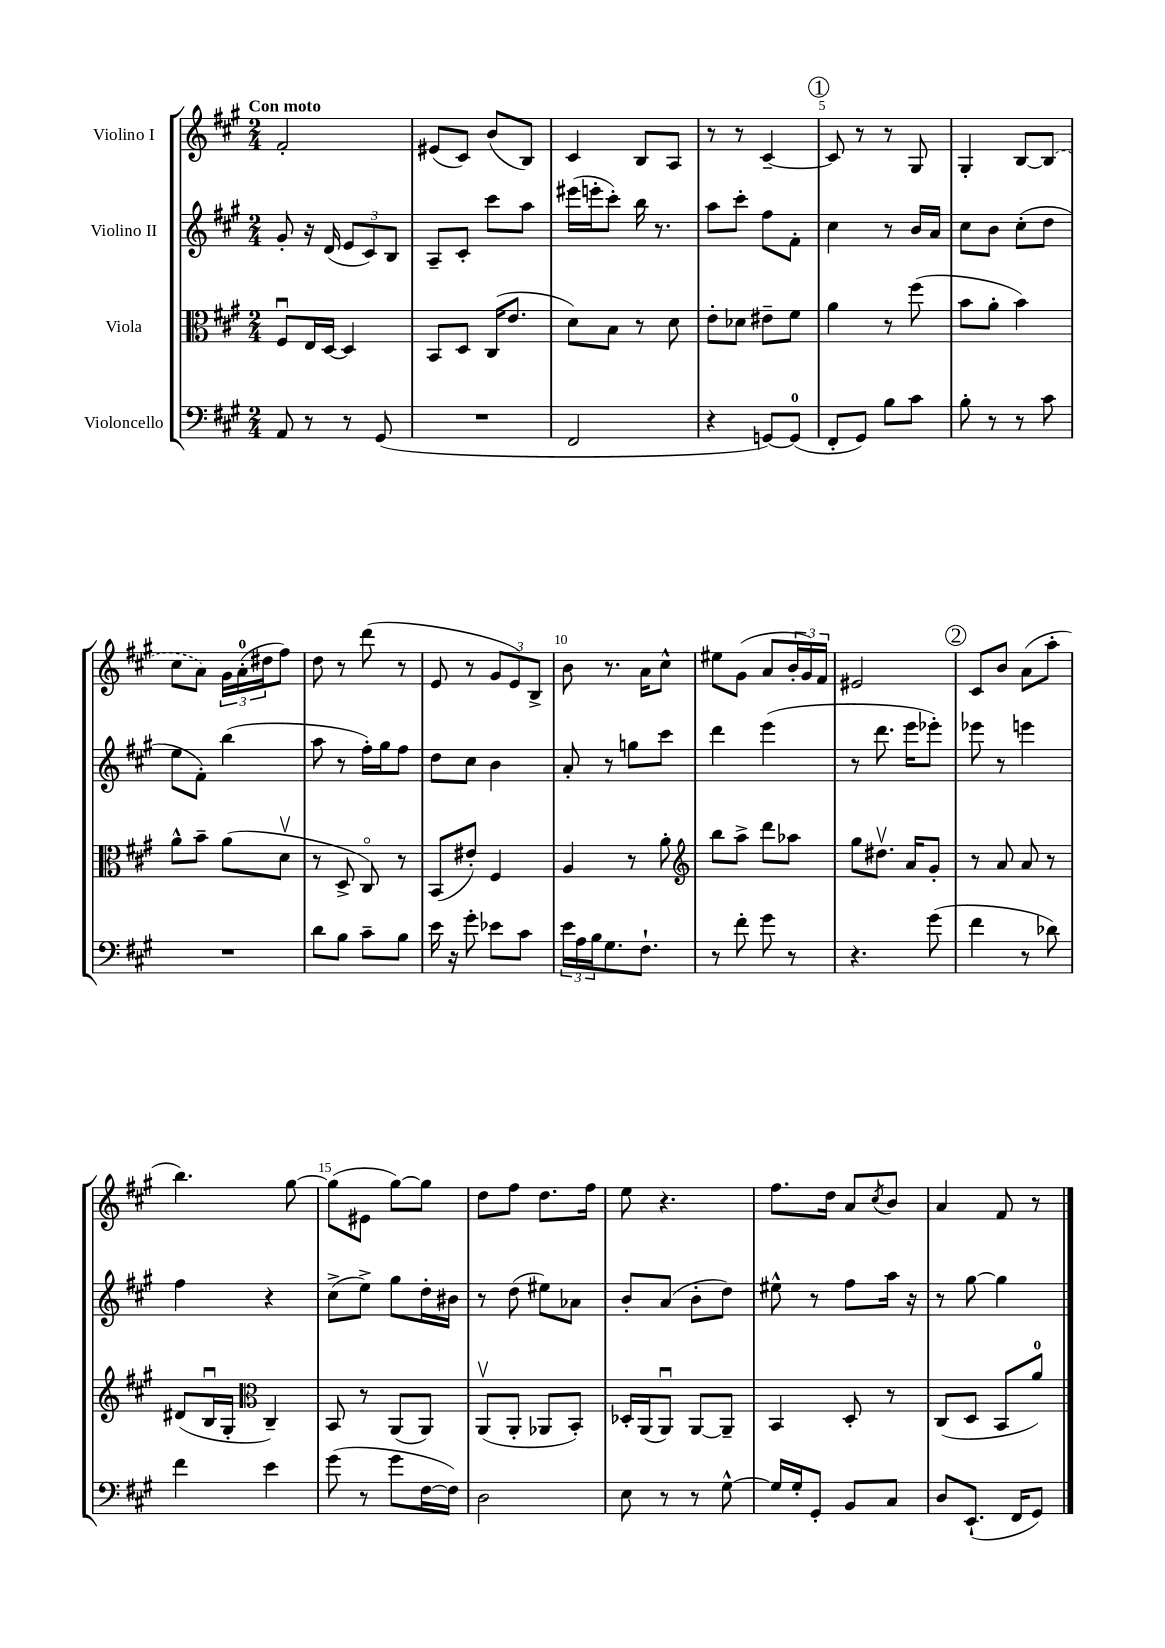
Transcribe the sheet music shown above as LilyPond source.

<<
\new StaffGroup <<
\new Staff = "s0" \with { instrumentName = "Violino I" } {
    \clef treble \key a \major \numericTimeSignature \time 2/4 \tempo "Con moto"
    fis'2-. |
    eis'8( cis'8) b'8( b8) |
    cis'4 b8 a8 |
    r8 r8 cis'4~-- |
    \mark \markup { \circle "1" } cis'8 r8 r8 gis8 |
    gis4-. b8~ \once \slurDashed b8( |
    cis''8 a'8) \tuplet 3/2 { gis'16 a'16-0-.( dis''16 } fis''8) |
    d''8 r8 d'''8( r8 |
    e'8 r8 \tuplet 3/2 { gis'8 e'8) b8-> } |
    b'8 r8. a'16 cis''8-^ |
    eis''8 gis'8( a'8 \tuplet 3/2 { b'16-. gis'16) fis'16 } |
    eis'2 |
    \mark \markup { \circle "2" } cis'8 b'8 a'8( a''8-. |
    b''4.) gis''8~ |
    gis''8( eis'8 gis''8~) gis''8 |
    d''8 fis''8 d''8. fis''16 |
    e''8 r4. |
    fis''8. d''16 a'8 \acciaccatura { cis''8 } b'8 |
    a'4 fis'8 r8 \bar "|." |
}
\new Staff = "s1" \with { instrumentName = "Violino II" } {
    \clef treble \key a \major \numericTimeSignature \time 2/4
    gis'8-. r16 d'16( \tuplet 3/2 { e'8 cis'8) b8 } |
    a8-- cis'8-. cis'''8 a''8 |
    eis'''16( e'''16-. cis'''8-.) b''16 r8. |
    a''8 cis'''8-. fis''8 fis'8-. |
    \mark \markup { \circle "1" } cis''4 r8 b'16 a'16 |
    cis''8 b'8 cis''8-.( d''8 |
    e''8 fis'8-.) b''4( |
    a''8 r8 fis''16-.) gis''16 fis''8 |
    d''8 cis''8 b'4 |
    a'8-. r8 g''8 cis'''8 |
    d'''4 e'''4( |
    r8 d'''8. e'''16 ees'''8-.) |
    \mark \markup { \circle "2" } ees'''8 r8 e'''4 |
    fis''4 r4 |
    cis''8->( e''8->) gis''8 d''16-. bis'16 |
    r8 d''8( eis''8) aes'8 |
    b'8-. a'8( b'8-. d''8) |
    eis''8-^ r8 fis''8 a''16 r16 |
    r8 gis''8~ gis''4 \bar "|." |
}
\new Staff = "s2" \with { instrumentName = "Viola" } {
    \clef alto \key a \major \numericTimeSignature \time 2/4
    fis8\downbow e16 d16~ d4 |
    b,8 d8 cis16( e'8. |
    d'8) b8 r8 d'8 |
    e'8-. des'8 eis'8-- fis'8 |
    \mark \markup { \circle "1" } a'4 r8 fis''8( |
    b'8 a'8-. b'4) |
    a'8-^ b'8-- a'8( d'8\upbow |
    r8 d8-> cis8\flageolet) r8 |
    b,8( eis'8-.) fis4 |
    a4 r8 a'8-. |
    \clef treble b''8 a''8-> d'''8 aes''8 |
    gis''8 dis''8.\upbow a'16 gis'8-. |
    \mark \markup { \circle "2" } r8 a'8 a'8 r8 |
    dis'8( b16\downbow gis16-. \clef alto cis4--) |
    b,8 r8 a,8( a,8) |
    a,8\upbow( a,8-. aes,8 b,8-.) |
    des16-. a,16( a,8\downbow) a,8~ a,8-- |
    b,4 d8-. r8 |
    cis8( d8 b,8 a'8-0) \bar "|." |
}
\new Staff = "s3" \with { instrumentName = "Violoncello" } {
    \clef bass \key a \major \numericTimeSignature \time 2/4
    a,8 r8 r8 gis,8( |
    R2 |
    fis,2 |
    r4 g,8~) g,8-0( |
    \mark \markup { \circle "1" } fis,8-. gis,8) b8 cis'8 |
    b8-. r8 r8 cis'8 |
    R2 |
    d'8 b8 cis'8-- b8 |
    e'16 r16 gis'8-. ees'8 cis'8 |
    \tuplet 3/2 { e'16 a16 b16 } gis8. fis8.-! |
    r8 fis'8-. gis'8 r8 |
    r4. gis'8( |
    \mark \markup { \circle "2" } fis'4 r8 des'8) |
    fis'4 e'4 |
    gis'8( r8 gis'8 fis16~ fis16) |
    d2 |
    e8 r8 r8 gis8~-^ |
    gis16 gis16-. gis,8-. b,8 cis8 |
    d8 e,8.-!( fis,16 gis,8) \bar "|." |
}
>>
>>
\layout { \context { \Score \override BarNumber.break-visibility = ##(#f #t #t) barNumberVisibility = #(every-nth-bar-number-visible 5) } }
